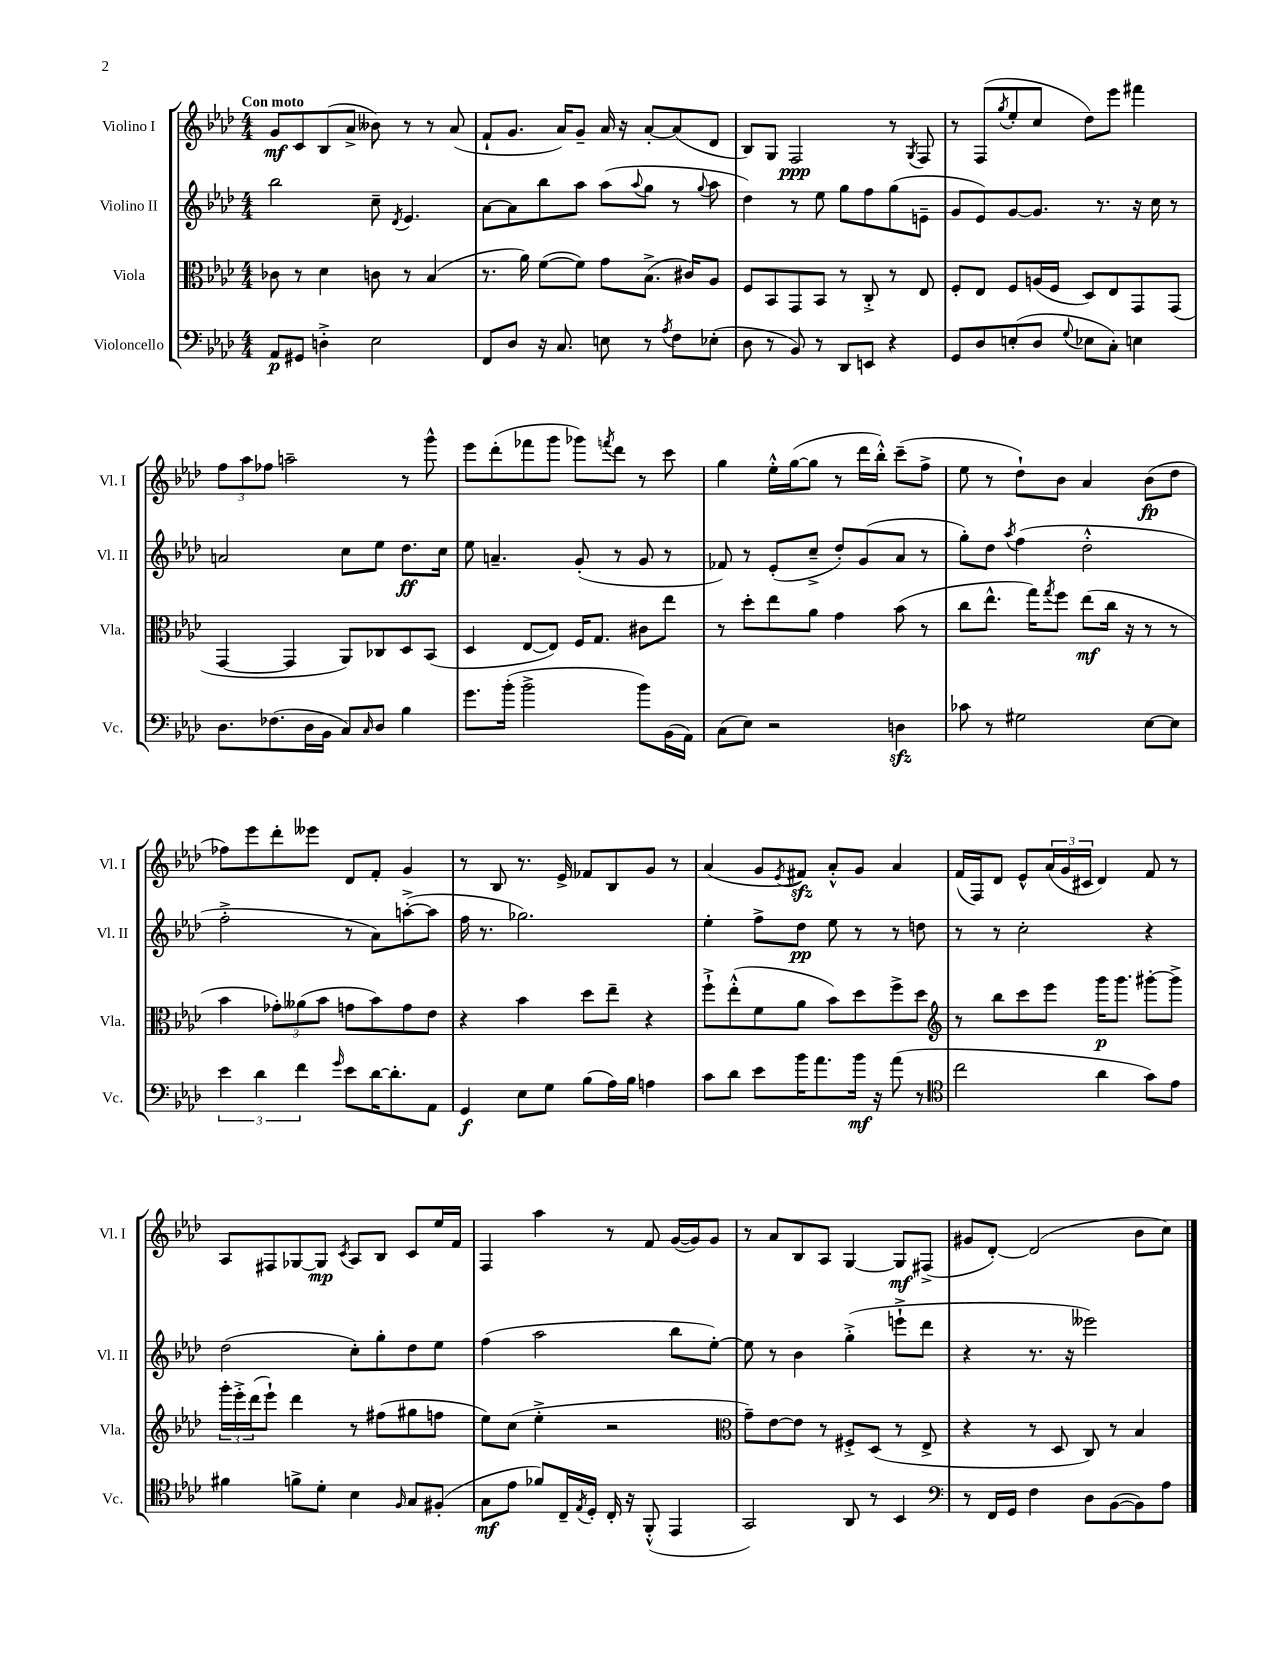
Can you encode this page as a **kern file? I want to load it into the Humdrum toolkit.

**kern	**kern	**kern	**kern
*staff4	*staff3	*staff2	*staff1
*clefF4	*clefC3	*clefG2	*clefG2
*k[b-e-a-d-]	*k[b-e-a-d-]	*k[b-e-a-d-]	*k[b-e-a-d-]
*M4/4	*M4/4	*M4/4	*M4/4
8AA-	8c-	2bb-	8g
8GG#	8r	.	8c
4D'^	4d-	.	(8B-
.	.	.	8a-^
2E-	8c	8cc~	8b--)
.	.	8qd-	.
.	8r	4.e-	8r
.	(4B-	.	8r
.	.	.	(8a-
=	=	=	=
8FF	8.r	[8a-	8f`
8D-	.	8a-]	8.g
.	16a-)	.	.
16r	([8f	8bb-	.
8.C	.	.	16a-)
.	8f])	8aa-	8g~
8E	8g	(8aa-	16a-
.	.	.	16r
.	.	8qqaa-	.
8r	(8.B-^	8gg	[8a-'
8qA-	.	.	.
8F	.	8r	(8a-]
.	16c#)	.	.
.	.	8qqgg	.
(8E-'	8A-	8aa-	8d-
=	=	=	=
8D-	8F	4dd-)	8B-)
8r	8BB-	.	8G
8BB-)	8GG	8r	2F
8r	8BB-	8ee-	.
8DD-	8r	8gg	.
8EE	8C'^	8ff	.
4r	8r	(8gg	8r
.	.	.	8qG
.	8E-	8e~	8F
=	=	=	=
8GG	8F'	8g	8r
8D-	8E-	8e-)	(8F
.	.	.	8qgg
(8E'	8F	[8g	8ee-'
8D-	(16A	8.g]	8cc
.	16F	.	.
8qqG	.	.	.
8E-	8D-)	.	8dd-)
.	.	8.r	.
8C')	8E-	.	8eee-
4E	8GG	16r	4fff#
.	.	16cc	.
.	(8GG	8r	.
=	=	=	=
8.D-	[4GG	2a	12ff
.	.	.	12aa-
.	.	.	12ff-
(8.F-	.	.	.
.	4GG]	.	2aa~
16D-	.	.	.
16BB-	.	.	.
8C)	8AA-)	8cc	.
16qqC	.	.	.
8D-	8C-	8ee-	.
4B-	8D-	8.dd-	8r
.	(8BB-	.	8ggg^^
.	.	16cc	.
=	=	=	=
8.g	4D-	8ee-	8eee-
.	.	4.a~	(8ddd-'
(16b-'	.	.	.
2b-^	[8E-	.	8fff-
.	8E-])	.	8ggg
.	16F	(8g'	8ggg-)
.	8.G	.	.
.	.	.	8qfff
.	.	8r	8ddd-
8b-)	8c#	8g	8r
(16BB-	8ee-	8r	8ccc
16AA-)	.	.	.
=	=	=	=
(8C	8r	8f-)	4gg
8E-)	8dd-'	8r	.
2r	8ee-	(8e-'	16ee-'^^
.	.	.	([16gg
.	8a-	8cc~^	8gg]
.	4g	8dd-')	8r
.	.	(8g	16ddd-
.	.	.	16bb-'^^)
4D	(8b-	8a-	(8ccc~
.	8r	8r	8ff^
=	=	=	=
8c-	8cc	8gg')	8ee-
8r	8.ee-^^	8dd-	8r
.	.	8qaa-	.
2G#	.	(4ff	8dd-`)
.	16gg)	.	.
.	8qgg	.	.
.	8ff	.	8b-
.	(8ee-	2dd-'^^	4a-
.	16cc	.	.
.	16r	.	.
[8E-	8r	.	(8b-
8E-]	8r	.	8dd-
=	=	=	=
6e-	4b-	2ff'^	8ff-)
.	.	.	8eee-
6d-	.	.	.
.	12g-')	.	8ddd-'
6f	(12a--	.	.
.	.	.	8eee--
.	12b-	.	.
16qqg	.	.	.
8e-	8g	8r	8d-
[16d-	8b-)	8a-)	8f'
8.d-']	.	.	.
.	8g	([8aa'^	4g
8AA-	8e-	8aa]	.
=	=	=	=
4GG	4r	16ff	8r
.	.	8.r	.
.	.	.	8B-
8E-	4b-	2.gg-)	8.r
8G	.	.	.
.	.	.	16e-^
(8B-	8dd-	.	8f-
16A-)	8ee-~	.	8B-
16B-	.	.	.
4A	4r	.	8g
.	.	.	8r
=	=	=	=
8c	8ff`^	4ee-'	(4a-
8d-	(8ee-'^^	.	.
8e-	8f	8ff^	8g
.	.	.	8qe-
16b-	8a-	8dd-	8f#)
8.a-	.	.	.
.	8b-)	8ee-	8a-'^^
16b-	8dd-	8r	8g
16r	.	.	.
(8a-	8ff^	8r	4a-
8r	8dd-	8dd	.
=	=	=	=
*clefC4	*clefG2	*	*
2cc	8r	8r	(16f
.	.	.	16F)
.	8bb-	8r	8d-
.	8ccc	2cc'	8e-^^
.	8eee-	.	(24a-
.	.	.	24g
.	.	.	24c#
4a-	16ggg	.	4d-)
.	8.ggg	.	.
8g)	[8ggg#'	4r	8f
8e-	8ggg#^]	.	8r
=	=	=	=
4f#	24ggg'	(2dd-	8A-
.	24eee-'^	.	.
.	(24ddd-	.	.
.	8eee-`)	.	8F#
8f^	4ddd-	.	[8G-
8d-'	.	.	8G-]
.	.	.	8qc
4B-	8r	8cc')	8A-
.	(8ff#	8gg'	8B-
16qqF	.	.	.
8G	8gg#	8dd-	8c
(8F#'	8ff	8ee-	16ee-
.	.	.	16f
=	=	=	=
8G	8ee-)	(4ff	4F
8e-	(8cc	.	.
8f-)	4ee-'^	2aa-	4aa-
16C~	.	.	.
8qE-	.	.	.
16D-'	.	.	.
16C'	2r	.	8r
16r	.	.	.
(8FF'^^	.	.	8f
4EE-	.	8bb-	([16g
.	.	.	16g])
.	.	[8ee-')	8g
=	=	=	=
*	*clefC3	*	*
2GG)	8g~)	8ee-]	8r
.	[8e-	8r	8a-
.	8e-]	4b-	8B-
.	8r	.	8A-
8AA-	8F#'^	(4gg'^	[4G
8r	(8D-	.	.
4BB-	8r	8eee`^	8G]
.	8E-^	8ddd-	(8F#^
=	=	=	=
*clefF4	*	*	*
8r	4r	4r	8g#
16FF	.	.	[8d-')
16GG	.	.	.
4F	8r	8.r	(2d-]
.	8D-	.	.
.	.	16r	.
8D-	8C)	2eee--)	.
([8BB-	8r	.	.
8BB-])	4B-	.	8b-
8A-	.	.	8cc)
==	==	==	==
*-	*-	*-	*-
